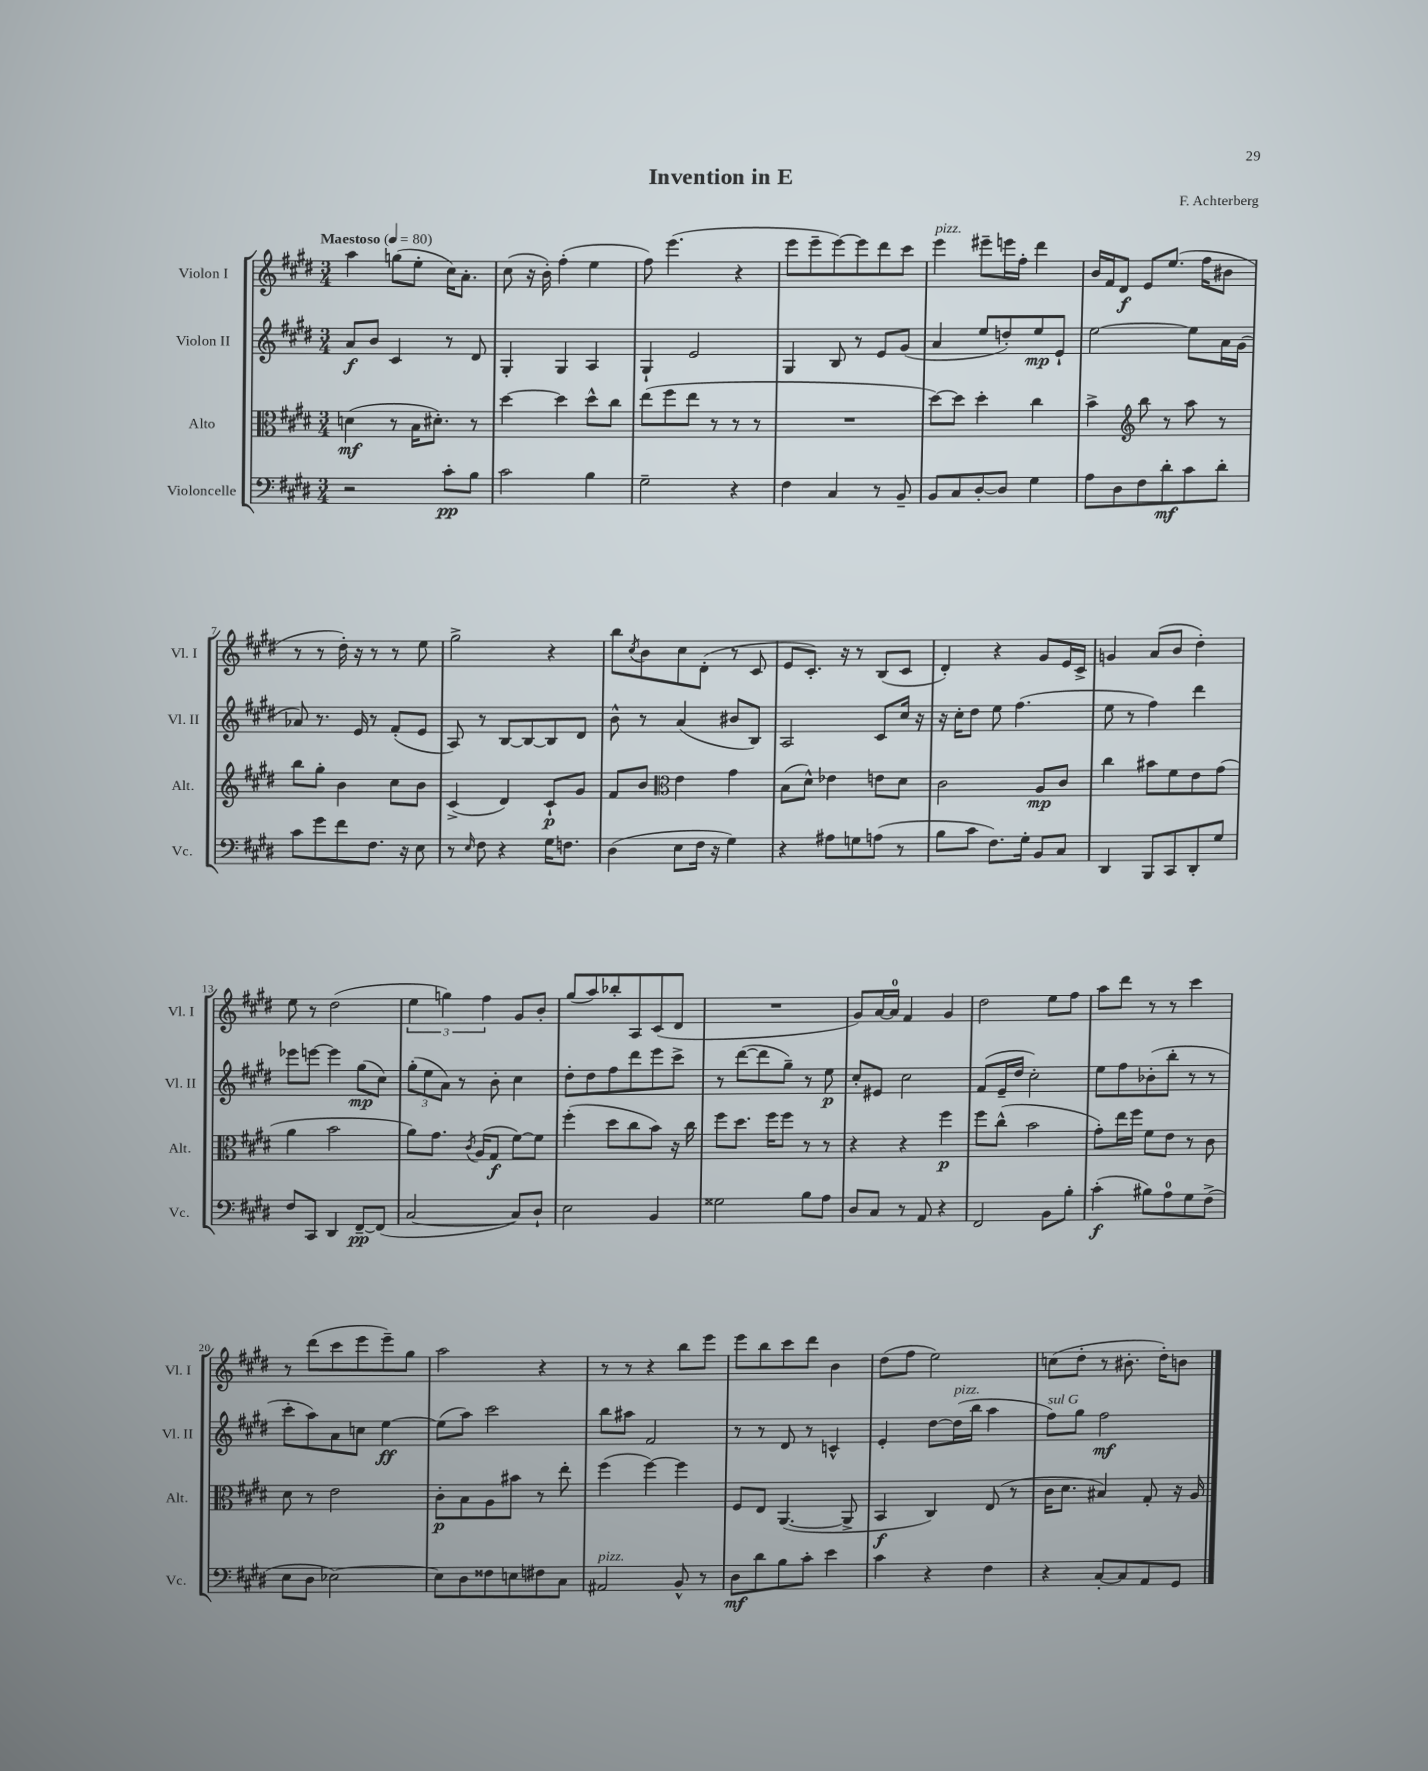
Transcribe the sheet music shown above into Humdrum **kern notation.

**kern	**dynam	**kern	**dynam	**kern	**dynam	**kern	**dynam
*part4	*part4	*part3	*part3	*part2	*part2	*part1	*part1
*staff4	*staff4	*staff3	*staff3	*staff2	*staff2	*staff1	*staff1
*I"Violoncelle	*	*I"Alto	*	*I"Violon II	*	*I"Violon I	*
*I'Vc.	*	*I'Alt.	*	*I'Vl. II	*	*I'Vl. I	*
*clefF4	*	*clefC3	*	*clefG2	*	*clefG2	*
*k[f#c#g#d#]	*	*k[f#c#g#d#]	*	*k[f#c#g#d#]	*	*k[f#c#g#d#]	*
*M3/4	*	*M3/4	*	*M3/4	*	*M3/4	*
*MM80	*	*MM80	*	*MM80	*	*MM80	*
=1	=1	=1	=1	=1	=1	=1	=1
!	!	!	!	!	!	!LO:TX:a:B:t=Maestoso	!
2r	.	(4dn\	mf	8a/L	f	4aa\	.
.	.	.	.	8b/J	.	.	.
.	.	8r	.	4c#/	.	(8ggn\L	.
.	.	16B\KL	.	.	.	8ee'\J	.
.	.	8.d#X'\J)	.	.	.	.	.
8c#'\L	pp	.	.	8r	.	16cc#\KL)	.
.	.	.	.	.	.	8.a'\J	.
8B\J	.	8r	.	8d#/	.	.	.
=2	=2	=2	=2	=2	=2	=2	=2
2c#\	.	[4dd#\	.	4G#'/	.	(8cc#\	.
.	.	.	.	.	.	16r	.
.	.	.	.	.	.	16b'\)	.
.	.	4dd#\]	.	4G#/	.	(4ff#'\	.
4B\	.	8dd#^^\L	.	4A/	.	4ee\	.
.	.	8cc#\J	.	.	.	.	.
=3	=3	=3	=3	=3	=3	=3	=3
2G#~\	.	(8ee\L	.	4G#`/	.	8ff#\)	.
.	.	8ff#\	.	.	.	(4.eee\	.
.	.	8ee\J	.	2e/	.	.	.
.	.	8r	.	.	.	.	.
4r	.	8r	.	.	.	4r	.
.	.	8r	.	.	.	.	.
=4	=4	=4	=4	=4	=4	=4	=4
4F#\	.	2.r	.	4G#/	.	8eee\L	.
.	.	.	.	.	.	8eee~\	.
4C#/	.	.	.	8B/	.	[8eee\)	.
.	.	.	.	8r	.	8eee\]	.
8r	.	.	.	8e/L	.	8ddd#\	.
8BB~/	.	.	.	(8g#/J	.	8ccc#\J	.
=5	=5	=5	=5	=5	=5	=5	=5
!	!	!	!	!	!	!LO:TX:a:i:t=pizz.	!
8BB/L	.	[8dd#\L)	.	4a/	.	4eee\	.
8C#/	.	8dd#\J]	.	.	.	.	.
[8D#'/	.	4dd#'\	.	8ee/L	.	8eee#X~\L	.
8D#/J]	.	.	.	8ddn'/)	.	16eeen\L	.
.	.	.	.	.	.	16ff#'\JJ	.
4G#\	.	4cc#\	.	8ee/	mp	4ddd#\	.
.	.	.	.	8e`/J	.	.	.
=6	=6	=6	=6	=6	=6	=6	=6
8A\L	.	4b^\	.	[2ee\	.	16b/LL	.
.	.	.	.	.	.	16f#/J	.
8D#\	.	.	.	.	.	8d#/J	f
*	*	*clefG2	*	*	*	*	*
8F#\	.	8bb\	.	.	.	8e/L	.
8d#'\	mf	8r	.	.	.	(8.ee/J	.
8c#\	.	8aa\	.	8ee\L]	.	.	.
.	.	.	.	.	.	16ff#\KL	.
8d#'\J	.	8r	.	16a\L	.	8b#X\J	.
.	.	.	.	(16g#\JJ	.	.	.
!!LO:LB:g=z
=7	=7	=7	=7	=7	=7	=7	=7
8c#\L	.	8bb\L	.	8a-X/)	.	8r	.
8g#\	.	8gg#'\J	.	8.r	.	8r	.
8f#\	.	4b\	.	.	.	16dd#'\)	.
.	.	.	.	16e/	.	16r	.
8.F#\J	.	.	.	8r	.	8r	.
.	.	8cc#\L	.	(8f#'/L	.	8r	.
16r	.	.	.	.	.	.	.
8E\	.	8b\J	.	8e/J	.	8ee\	.
=8	=8	=8	=8	=8	=8	=8	=8
8r	.	(4c#^/	.	8A/)	.	2gg#^\	.
16qqE/	.	.	.	.	.	.	.
8F#\	.	.	.	8r	.	.	.
4r	.	4d#/)	.	[8B/L	.	.	.
.	.	.	.	8B/_	.	.	.
16G#\KL	.	8c#`/L	p	8B/]	.	4r	.
8.Fn\J	.	.	.	.	.	.	.
.	.	8g#/J	.	8d#/J	.	.	.
=9	=9	=9	=9	=9	=9	=9	=9
(4D#\	.	8f#/L	.	8b^^\	.	8bb\L	.
.	.	.	.	.	.	8qcc#/	.
.	.	8b/J	.	8r	.	8b\	.
*	*	*clefC3	*	*	*	*	*
8E\L	.	4e\	.	(4a/	.	8cc#\	.
16F#\Jk	.	.	.	.	.	(8d#'\J	.
16r	.	.	.	.	.	.	.
4G#\)	.	4g#\	.	8b#X/L	.	8r	.
.	.	.	.	8B/J)	.	8c#/	.
=10	=10	=10	=10	=10	=10	=10	=10
4r	.	(8B\L	.	2A/	.	8e/L	.
.	.	8d#^^\J)	.	.	.	8.c#'/J)	.
8A#X\L	.	4e-X\	.	.	.	.	.
.	.	.	.	.	.	16r	.
8Gn\	.	.	.	.	.	8r	.
(8An\J	.	8en\L	.	8c#/L	.	(8B/L	.
8r	.	8d#\J	.	16cc#/Jk	.	8c#/J	.
.	.	.	.	16r	.	.	.
=11	=11	=11	=11	=11	=11	=11	=11
8B\L	.	2c#\	.	16r	.	4d#'/)	.
.	.	.	.	16cc#'\KL	.	.	.
8c#\J	.	.	.	8dd#\J	.	.	.
8.F#\L)	.	.	.	8ee\	.	4r	.
.	.	.	.	(4.ff#\	.	.	.
16G#'\Jk	.	.	.	.	.	.	.
8BB/L	.	8A/L	mp	.	.	8g#/L	.
8C#/J	.	8c#/J	.	.	.	16e/L	.
.	.	.	.	.	.	16c#^/JJ	.
=12	=12	=12	=12	=12	=12	=12	=12
4DD#/	.	4cc#\	.	8ee\	.	4gn/	.
.	.	.	.	8r	.	.	.
8BBB/L	.	8b#X\L	.	4ff#\)	.	(8a/L	.
8CC#/	.	8f#\	.	.	.	8b/J	.
8DD#'/	.	8e\	.	4ddd#\	.	4dd#'\)	.
8G#/J	.	(8g#\J	.	.	.	.	.
!!LO:LB:g=z
=13	=13	=13	=13	=13	=13	=13	=13
8F#/L	.	4a\	.	8eee-X\L	.	8ee\	.
8CC#/J	.	.	.	[8eeen\J	.	8r	.
4DD#/	.	2b\	.	4eee\]	.	(2dd#\	.
[8FF#~/L	pp	.	.	(8gg#\L	mp	.	.
(8FF#/J]	.	.	.	8cc#\J)	.	.	.
=14	=14	=14	=14	=14	=14	=14	=14
[2C#/	.	8a\L)	.	(12gg#'\L	.	6ee\	.
.	.	.	.	12ee\	.	.	.
.	.	8.g#\J	.	.	.	.	.
.	.	.	.	12a\J)	.	6ggn\)	.
.	.	.	.	8r	.	.	.
.	.	8qc#/	.	.	.	.	.
.	.	(16A/KL	.	.	.	.	.
.	.	.	.	.	.	6ff#\	.
.	.	8G#/J	f	8b'\	.	.	.
8C#/L])	.	[8f#\L)	.	4cc#\	.	8g#/L	.
8D#`/J	.	8f#\J]	.	.	.	8b'/J	.
=15	=15	=15	=15	=15	=15	=15	=15
2E\	.	(4ff#'\	.	8dd#'\L	.	(8gg#/L	.
.	.	.	.	8dd#\	.	8aa/)	.
.	.	8dd#\L	.	8ff#\	.	8bb-X'/	.
.	.	8cc#\	.	8ddd#\	.	8A/	.
4BB/	.	8b\J)	.	8eee\	.	(8c#/	.
.	.	16r	.	8ccc#^\J	.	8d#/J	.
.	.	16cc#\	.	.	.	.	.
=16	=16	=16	=16	=16	=16	=16	=16
2G##X\	.	8ff#\L	.	8r	.	2.r	.
.	.	8.dd#\J	.	([8ddd#\L	.	.	.
.	.	.	.	8ddd#\]	.	.	.
.	.	16ff#\KL	.	.	.	.	.
.	.	8ff#\J	.	8gg#~\J)	.	.	.
8B\L	.	8r	.	8r	.	.	.
8A\J	.	8r	.	8ee\	p	.	.
=17	=17	=17	=17	=17	=17	=17	=17
8D#/L	.	4r	.	8cc#'/L	.	8g#/L)	.
8C#/J	.	.	.	8e#X/J	.	[16a/L	.
.	.	.	.	.	.	16a/JJ]	.
8r	.	4r	.	2cc#\	.	4f#/	.
8AA/	.	.	.	.	.	.	.
4r	.	4ff#\	p	.	.	4g#/	.
=18	=18	=18	=18	=18	=18	=18	=18
2FF#/	.	8ff#\L	.	(8f#/L	.	2dd#\	.
.	.	(8cc#^^\J	.	16e~/L	.	.	.
.	.	.	.	16dd#/JJ	.	.	.
.	.	2b\	.	2cc#'\)	.	.	.
8BB\L	.	.	.	.	.	8ee\L	.
8B'\J	.	.	.	.	.	8ff#\J	.
=19	=19	=19	=19	=19	=19	=19	=19
(4c#'\	f	8g#'\L)	.	8ee\L	.	8aa\L	.
.	.	16ee\L	.	8ff#\	.	8ddd#\J	.
.	.	16ff#\JJ	.	.	.	.	.
8B#X\L)	.	8f#\L	.	(8b-X'\	.	8r	.
8A\	.	8e\J	.	8bb'\J	.	8r	.
8G#\	.	8r	.	8r	.	4ccc#\	.
(8F#^\J	.	8c#\	.	8r	.	.	.
!!LO:LB:g=z
=20	=20	=20	=20	=20	=20	=20	=20
8E\L	.	8d#\	.	8ccc#'\L	.	8r	.
8D#\J	.	8r	.	8aa\)	.	(8ddd#\L	.
[2E-X\)	.	2e\	.	8a\	.	8ccc#\	.
.	.	.	.	8ccn\J	.	8eee\	.
.	.	.	.	[4ee\	ff	8eee~\)	.
.	.	.	.	.	.	8gg#\J	.
=21	=21	=21	=21	=21	=21	=21	=21
8E-\L]	.	8c#'\L	p	(8ee\L]	.	2aa\	.
8D#\	.	8B\	.	8aa\J)	.	.	.
8F##X\	.	8A\	.	2ccc#\	.	.	.
8En\	.	8b#X\J	.	.	.	.	.
8F#X\	.	8r	.	.	.	4r	.
8C#\J	.	8ee'\	.	.	.	.	.
=22	=22	=22	=22	=22	=22	=22	=22
!LO:TX:a:i:t=pizz.	!	!	!	!	!	!	!
2AA#X/	.	(4ff#\	.	8bb\L	.	8r	.
.	.	.	.	8aa#X\J	.	8r	.
.	.	[4ff#\)	.	2f#/	.	4r	.
8BB^^/	.	4ff#\]	.	.	.	8bb\L	.
8r	.	.	.	.	.	8eee\J	.
=23	=23	=23	=23	=23	=23	=23	=23
8D#\L	mf	8F#/L	.	8r	.	8eee\L	.
8d#\	.	8E/J	.	8r	.	8bb\	.
8B\	.	([4.AA/	.	8d#/	.	8ccc#\	.
8c#'\J	.	.	.	8r	.	8ddd#\J	.
4e\	.	.	.	4cn^^/	.	4b\	.
.	.	8AA^/]	.	.	.	.	.
=24	=24	=24	=24	=24	=24	=24	=24
4c#\	.	4BB/	f	4e'/	.	(8dd#\L	.
.	.	.	.	.	.	8ff#\J	.
4r	.	4C#/)	.	[8dd#\L	.	2ee\)	.
!	!	!	!	!LO:TX:a:i:t=pizz.	!	!	!
.	.	.	.	(16dd#\L]	.	.	.
.	.	.	.	16bb\JJ	.	.	.
4F#\	.	(8E/	.	4aa\	.	.	.
.	.	8r	.	.	.	.	.
=25	=25	=25	=25	=25	=25	=25	=25
!	!	!	!	!LO:TX:a:i:t=sul G	!	!	!
4r	.	16c#\KL	.	8ff#\L)	.	(8ccn\L	.
.	.	8.d#\J	.	.	.	.	.
.	.	.	.	8gg#\J	.	8dd#'\J	.
[8C#'/L	.	4B#X/)	.	2ff#\	mf	8r	.
8C#/]	.	.	.	.	.	8.b#X'\	.
8AA/	.	8G#'/	.	.	.	.	.
.	.	.	.	.	.	16dd#'\KL)	.
8GG#/J	.	16r	.	.	.	8bn\J	.
.	.	16A/	.	.	.	.	.
==	==	==	==	==	==	==	==
*-	*-	*-	*-	*-	*-	*-	*-
